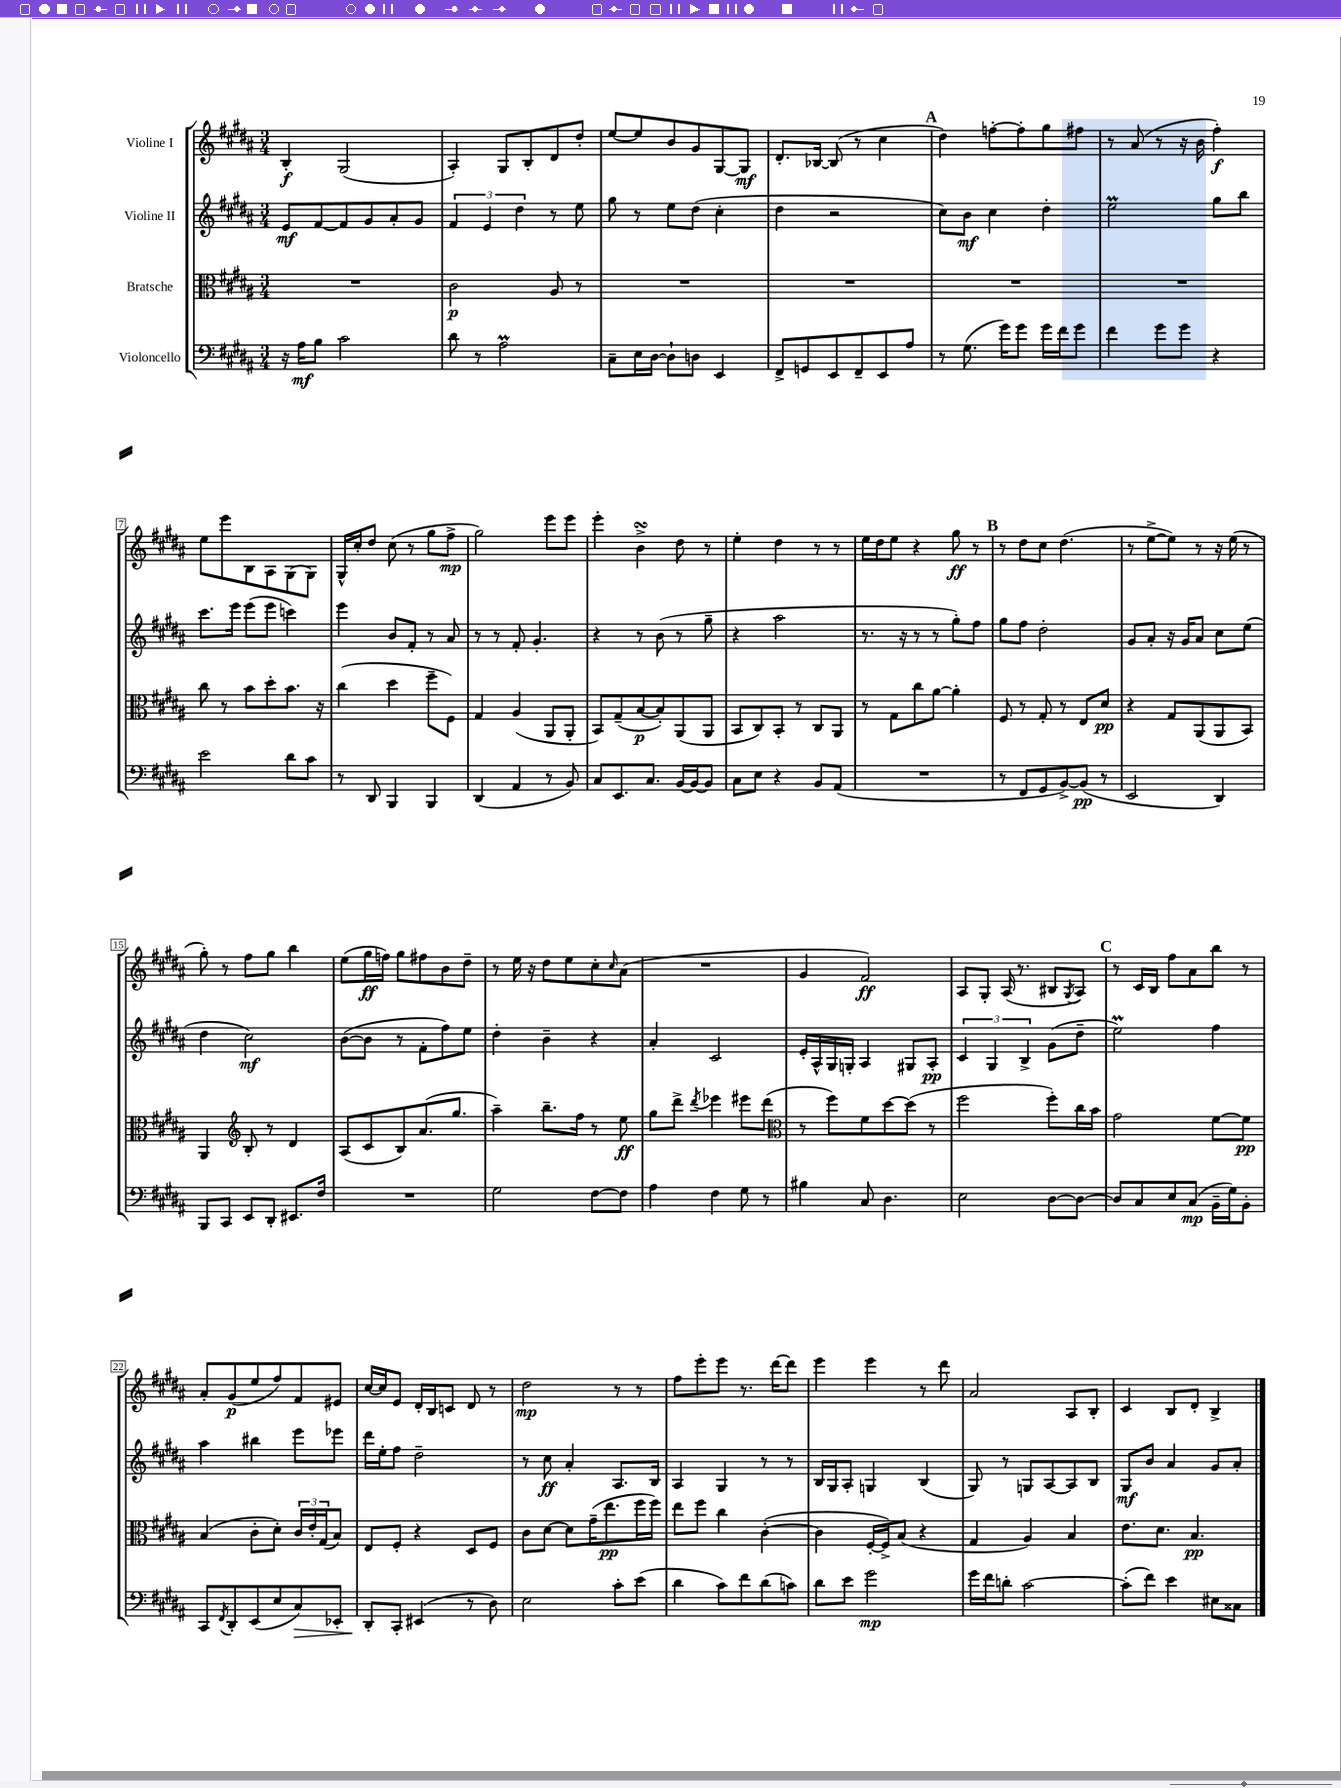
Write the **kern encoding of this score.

**kern	**kern	**kern	**kern
*staff4	*staff3	*staff2	*staff1
*clefF4	*clefC3	*clefG2	*clefG2
*k[f#c#g#d#a#]	*k[f#c#g#d#a#]	*k[f#c#g#d#a#]	*k[f#c#g#d#a#]
*M3/4	*M3/4	*M3/4	*M3/4
16r	2.r	8e	4B'
16A#	.	.	.
8B	.	[8f#	.
2c#	.	8f#]	(2G#
.	.	8g#	.
.	.	8a#'	.
.	.	8g#	.
=	=	=	=
8d#	2c#	6f#	4A#')
8r	.	.	.
.	.	6e	.
2A#	.	.	8G#
.	.	6dd#	.
.	.	.	8B'
.	8A#	8r	8d#
.	8r	8ee	8dd#'
=	=	=	=
8C#~	2.r	8gg#	[8ee
16E	.	8r	8ee]
[16D#	.	.	.
8D#`]	.	8ee	8b
8D	.	(8dd#	8g#
4EE	.	4cc#'	[8G#
.	.	.	8G#]
=	=	=	=
8FF#^	2.r	4dd#	8.d#'
8GG	.	.	.
.	.	.	[16B-
8EE	.	2r	(8B-]
8FF#~	.	.	8r
8EE	.	.	4cc#
8A#	.	.	.
=	=	=	=
8r	2.r	8cc#)	4dd#)
(8.G#	.	8b	.
.	.	4cc#	[8ff'
16g#)	.	.	.
8g#	.	.	8ff']
16g#	.	4dd#'	8gg#
16f#	.	.	.
8g#	.	.	8ff#
=	=	=	=
4f#	2.r	2ee	8r
.	.	.	(8a#
8g#	.	.	8r
8g#	.	.	16r
.	.	.	16b
4r	.	8gg#	4ff#')
.	.	8bb	.
=	=	=	=
2e	8cc#	8.ccc#	8ee
.	8r	.	8eee
.	.	16eee	.
.	8b	(8eee	8B
.	8dd#'	8eee	8A#
8d#	8.b	4ccc)	(8G#
8c#	.	.	8G#)
.	16r	.	.
=	=	=	=
8r	(4cc#	4eee	16G#^^
.	.	.	16cc#'
8DD#	.	.	8dd#
4BBB	4dd#	8b	(8cc#
.	.	8f#'	8r
4BBB	8ff#~	8r	8gg#
.	8F#)	8a#	8ff#^
=	=	=	=
(4DD#	4G#	8r	2gg#)
.	.	8r	.
4AA#	(4A#	8f#'	.
.	.	4.g#'	.
8r	8AA#	.	8eee
8BB)	8AA#'	.	8eee
=	=	=	=
8C#	8BB)	4r	4eee'
8.EE	(8G#~	.	.
.	[8B	8r	4b^
8.C#	.	.	.
.	8B'])	(8b	.
[16BB	(8AA#	8r	8dd#
16BB_	.	.	.
8BB]	8AA#	8gg#~	8r
=	=	=	=
8C#	8BB	4r	4ee'
8E	8C#)	.	.
4r	8BB'	2aa#	4dd#
.	8r	.	.
8BB	8C#	.	8r
(8AA#	8AA#	.	8r
=	=	=	=
2.r	8r	8.r	16ee
.	.	.	16dd#
.	8G#	.	8ee
.	.	16r	.
.	8cc#	8r	4r
.	[8a#	8r	.
.	4a#']	8gg#')	8gg#
.	.	8ff#	8r
=	=	=	=
8r	8F#	8gg#	8r
8FF#	8r	8ff#	8dd#
8GG#	8G#'	2dd#'	8cc#
[8BB^)	8r	.	(4.dd#
(8BB]	8E	.	.
8r	8d#	.	.
=	=	=	=
2EE	4r	8g#	8r
.	.	8a#'	[8ee^
.	8G#	16r	8ee])
.	.	16g#	.
.	(8AA#	8a#	8r
4DD#)	8AA#	8cc#	16r
.	.	.	(16ee
.	8BB)	(8ee	8r
=	=	=	=
8BBB	4AA#	4dd#	8gg#')
8CC#	.	.	8r
*	*clefG2	*	*
8EE	8B'	2cc#)	8ff#
8DD#'	8r	.	8gg#
8.EE#	4d#	.	4bb
16F#	.	.	.
=	=	=	=
2.r	(8A#	([8b	(8ee
.	8c#	8b]	16gg#
.	.	.	16ff)
.	8B)	8r	8gg#
.	(8.a#	8f#'	8ff#
.	.	8ff#)	8b
.	8.gg#	.	.
.	.	8ee	8dd#~
=	=	=	=
2G#	4aa#~)	4dd#'	8r
.	.	.	16ee
.	.	.	16r
.	8.bb~	4b~	8dd#
.	.	.	8ee
.	16ff#	.	.
[8F#	8r	4r	8cc#'
.	.	.	16qqcc#
8F#]	8ee	.	(8a#
=	=	=	=
4A#	8gg#	4a#'	2.r
.	8ddd#^	.	.
.	8qddd#	.	.
4F#	4eee-	2c#	.
8G#	8eee#	.	.
8r	(8ddd#	.	.
=	=	=	=
*	*clefC3	*	*
4B#	8r	16e'	4g#
.	.	16A#^^	.
.	8ff#)	16G#	.
.	.	16G'	.
8C#	8f#	4A#	2f#)
4.D#	[8dd#	.	.
.	(8dd#]	8G#	.
.	8r	8A#'	.
=	=	=	=
2E	2ff#	6c#	8A#
.	.	.	8G#'
.	.	6G#	.
.	.	.	(16A#
.	.	.	8.r
.	.	6B^	.
[8D#	8ff#')	(8g#	8B#
.	.	.	8qG#
8D#_	16cc#	8dd#~	8A#)
.	16b	.	.
=	=	=	=
8D#]	2g#	2ee)	8r
8C#	.	.	16c#
.	.	.	16B
8E	.	.	8ff#
(8C#	.	.	8a#
16BB~	[8f#	4ff#	8bb
16G#)	.	.	.
8BB'	8f#]	.	8r
=	=	=	=
8CC#	(4B	4aa#	8a#'
8qFF#	.	.	.
8DD#'	.	.	(8g#
(8EE	8c#'	4bb#	8ee
8E	8d#')	.	8ff#)
8C#)	24c#	8eee	8f#
.	24e'	.	.
.	(24G#	.	.
8EE-'	8B)	8eee-	8e#
=	=	=	=
8DD#'	8E	16ddd#	[16cc#
.	.	16ee'	16cc#]
8CC#'	8F#'	8ff#	8e
(4EE#	4r	2dd#~	16d#'
.	.	.	16B
.	.	.	8c
8r	8D#	.	8d#
8D#)	8F#	.	8r
=	=	=	=
2E	8c#	8r	2dd#
.	[8d#	8cc#	.
.	8d#]	4a#'	.
.	(16g#~	.	.
.	8.ee	.	.
8c#'	.	8.A#	8r
(8e	16ff#	.	8r
.	16ff#)	16B	.
=	=	=	=
4d#	8ee	4A#	8ff#
.	8ff#	.	8eee'
8c#)	4cc#	4G#	8eee
8f#	.	.	8.r
(8d#	([4c#'	8r	.
.	.	.	[16ddd#
8c)	.	8r	8ddd#]
=	=	=	=
8d#	4c#]	16B	4eee
.	.	16G#	.
8e	.	8A#'	.
2g#	[16F#'	4G	4eee
.	16F#^])	.	.
.	(8B	.	.
.	4r	(4B	8r
.	.	.	8ddd#
=	=	=	=
16g#	4G#	8G#)	2a#
16f#	.	.	.
8d'	.	8r	.
[2c#	4A#)	8G	.
.	.	[8A#	.
.	4B	8A#]	8A#
.	.	8B	8B'
=	=	=	=
(8c#']	8.e	8G#	4c#
8f#)	.	8b	.
.	8.d#	.	.
4e	.	4a#	8B
.	4.B	.	8d#'
8E#	.	8g#	4B^
8C##	.	8a#'	.
==	==	==	==
*-	*-	*-	*-
